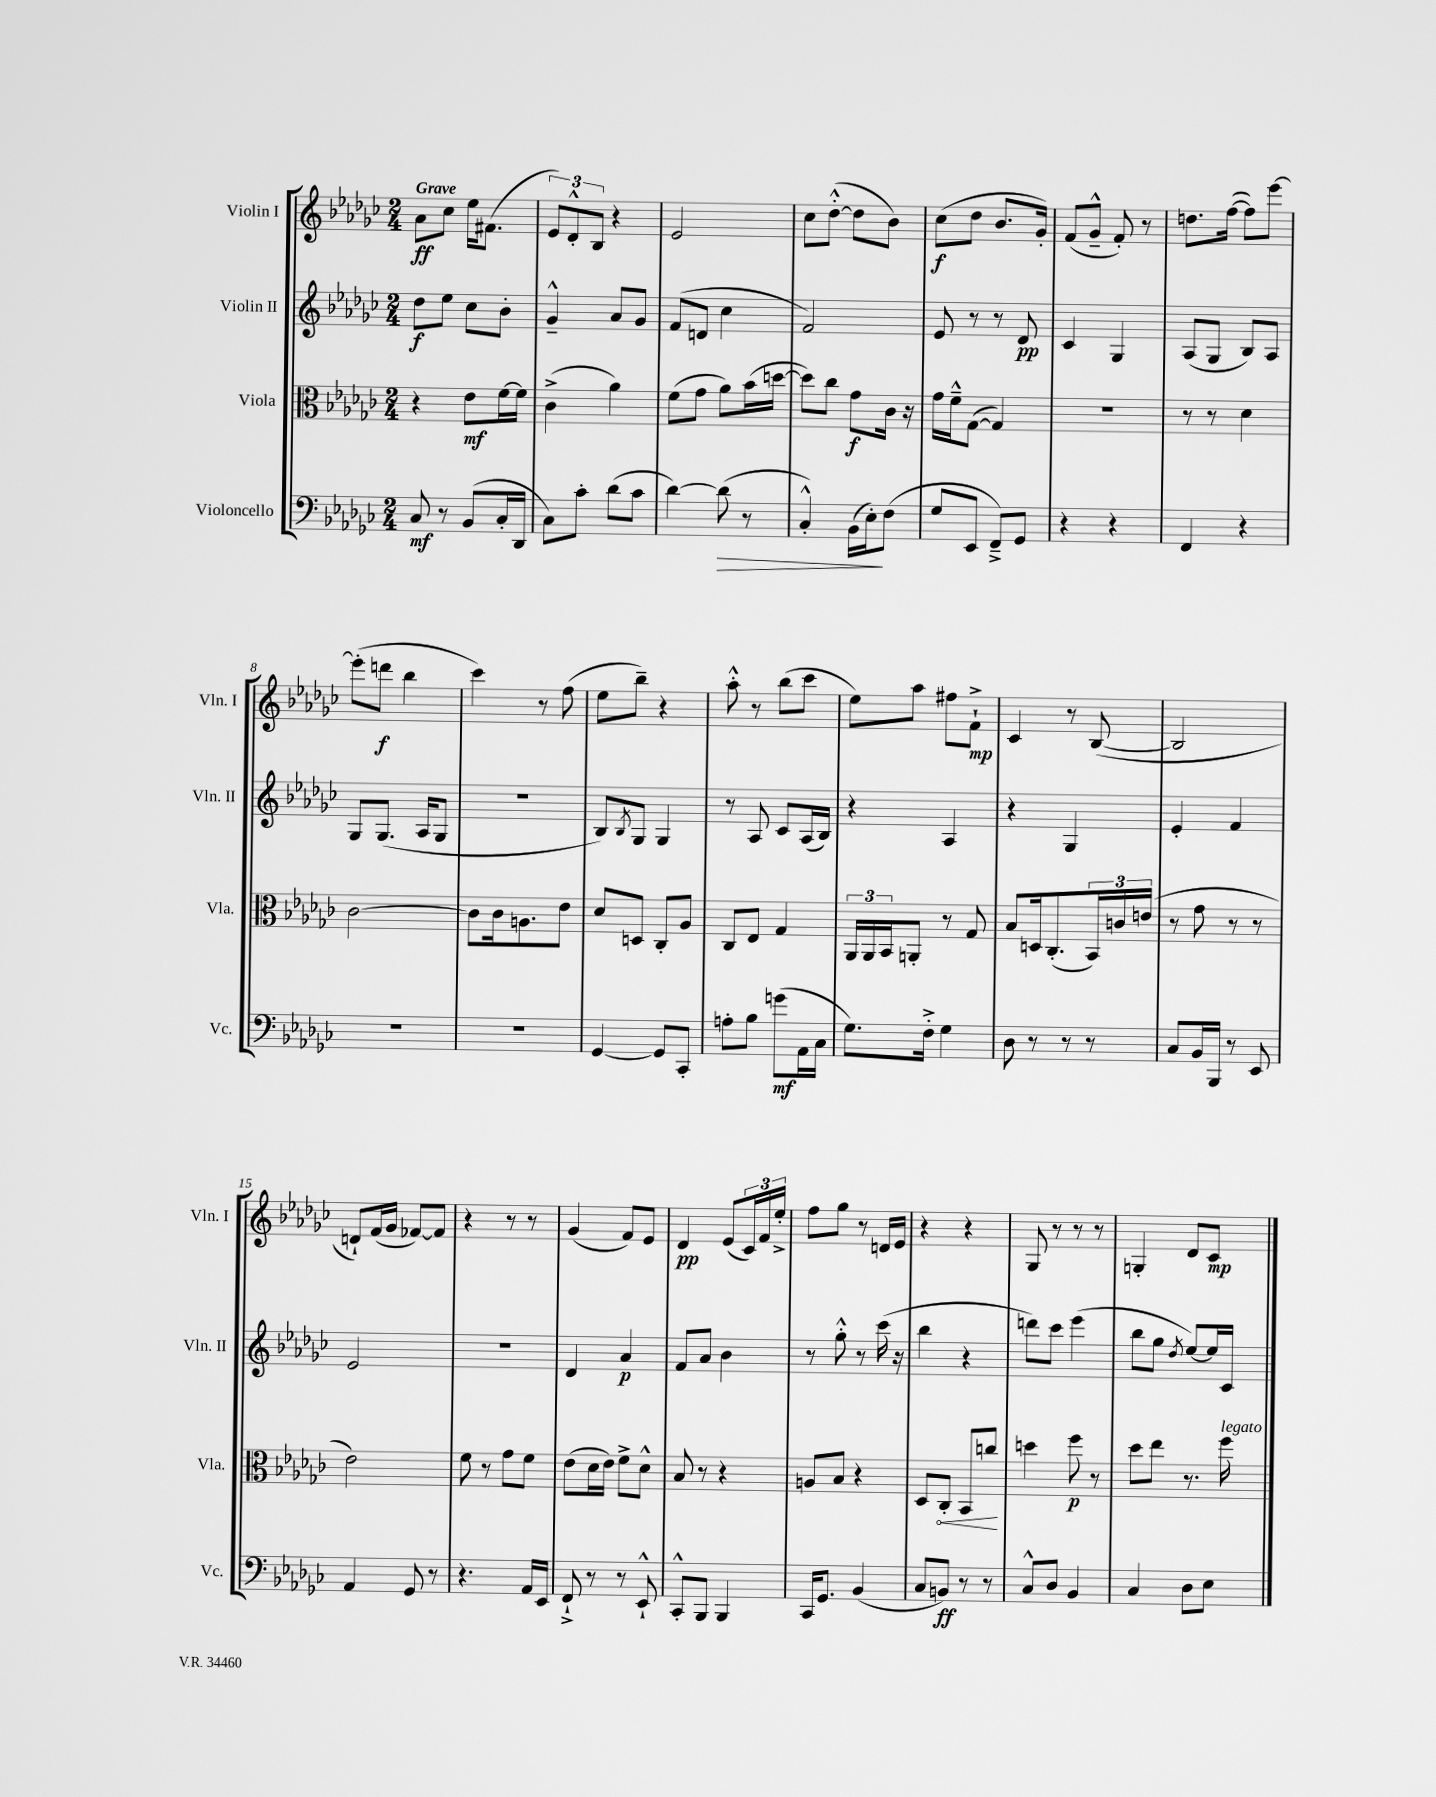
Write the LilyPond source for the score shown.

<<
\new StaffGroup <<
\new Staff = "s0" \with { instrumentName = "Violin I" shortInstrumentName = "Vln. I" } {
    \clef treble \key ges \major \numericTimeSignature \time 2/4 \tempo "Grave"
    aes'8\ff ces''8 ees''16 fis'8.( |
    \tuplet 3/2 { ees'8) des'8-.-^ bes8 } r4 |
    ees'2 |
    ces''8 des''8~-.-^( des''8 bes'8) |
    ces''8\f( des''8 bes'8. ges'16-.) |
    f'8( ges'8---^ f'8-.) r8 |
    d''8. f''16~( f''8) ees'''8~ |
    ees'''8-.( d'''8\f bes''4 |
    ces'''4) r8 f''8( |
    ees''8 bes''8--) r4 |
    aes''8-.-^ r8 bes''8( ces'''8 |
    ees''8) aes''8 fis''8 f'8-!->\mp |
    ces'4 r8 bes8~( |
    bes2 |
    d'8-!) f'16( ges'16 fes'8~) fes'8 |
    r4 r8 r8 |
    ges'4( f'8) ees'8 |
    des'4\pp ees'8( \tuplet 3/2 { ces'16) f'16 ees''16-.-> } |
    f''8 ges''8 r8 d'16 ees'16 |
    r4 r4 |
    ges8 r8 r8 r8 |
    g4-. des'8 ces'8\mp \bar "|." |
}
\new Staff = "s1" \with { instrumentName = "Violin II" shortInstrumentName = "Vln. II" } {
    \clef treble \key ges \major \numericTimeSignature \time 2/4
    des''8\f ees''8 ces''8 bes'8-. |
    ges'4---^ aes'8 ges'8 |
    f'8( d'8 ces''4 |
    f'2) |
    ees'8 r8 r8 des'8\pp |
    ces'4 ges4 |
    aes8( ges8 bes8) aes8 |
    ges8 ges8.( aes16 ges8 |
    r2 |
    bes8) \acciaccatura { bes8 } ges8 ges4 |
    r8 aes8 ces'8 aes16( bes16) |
    r4 aes4 |
    r4 ges4 |
    ees'4-. f'4 |
    ees'2 |
    r2 |
    des'4 aes'4\p |
    f'8 aes'8 bes'4 |
    r8 ges''8-.-^ r8 ces'''16( r16 |
    bes''4 r4 |
    d'''8) ces'''8 ees'''4( |
    bes''8 ges''8 \acciaccatura { des''8 } ees''8~) ees''16 ces'16 \bar "|." |
}
\new Staff = "s2" \with { instrumentName = "Viola" shortInstrumentName = "Vla." } {
    \clef alto \key ges \major \numericTimeSignature \time 2/4
    r4 ees'8\mf f'16~ f'16 |
    ces'4->( aes'4) |
    f'8( ges'8 aes'8) bes'16( d''16~ |
    d''8) ces''8 ges'8\f ces'16 r16 |
    ges'16 f'16---^ ges8~( ges4) |
    R2 |
    r8 r8 des'4 |
    ces'2~ |
    ces'8 ces'16 a8. ees'8 |
    des'8 d8 ces8-. aes8 |
    ces8 ees8 ges4 |
    \tuplet 3/2 { aes,16 aes,16 bes,16 } a,8-. r8 ges8 |
    bes8 d16 ces8.-.( \tuplet 3/2 { bes,16) c'16 e'16( } |
    r8 ges'8 r8 r8 |
    ees'2) |
    f'8 r8 ges'8 f'8 |
    ees'8( des'16 ees'16) f'8-> des'8-^ |
    bes8 r8 r4 |
    a8 bes8 r4 |
    des8 \once \override Hairpin.circled-tip = ##t ces8-.\< bes,8 c''8\! |
    d''4 f''8\p r8 |
    des''8 ees''8 r8. f''16^\markup { \italic "legato" } \bar "|." |
}
\new Staff = "s3" \with { instrumentName = "Violoncello" shortInstrumentName = "Vc." } {
    \clef bass \key ges \major \numericTimeSignature \time 2/4
    ces8\mf r8 bes,8( ces16-. des,16 |
    ces8) ces'8-. des'8( ces'8 |
    des'4~) des'8\>( r8 |
    ces4-.-^) bes,16( ees16-.\!) f8( |
    ges8 ees,8 f,8--->) ges,8 |
    r4 r4 |
    f,4 r4 |
    R2 |
    R2 |
    ges,4~ ges,8 ces,8-. |
    a8-. bes8 g'8\mf( aes,16 ces16 |
    ges8.) f16-.-> ges4 |
    des8 r8 r8 r8 |
    ces8 bes,16 bes,,16 r8 ees,8 |
    aes,4 ges,8 r8 |
    r4. aes,16 ees,16 |
    f,8-!-> r8 r8 ees,8-!-^ |
    ces,8-.-^ bes,,8 bes,,4 |
    ces,16 ges,8. bes,4( |
    ces8 b,8\ff) r8 r8 |
    ces8-^ des8 bes,4 |
    ces4 des8 ees8 \bar "|." |
}
>>
>>
